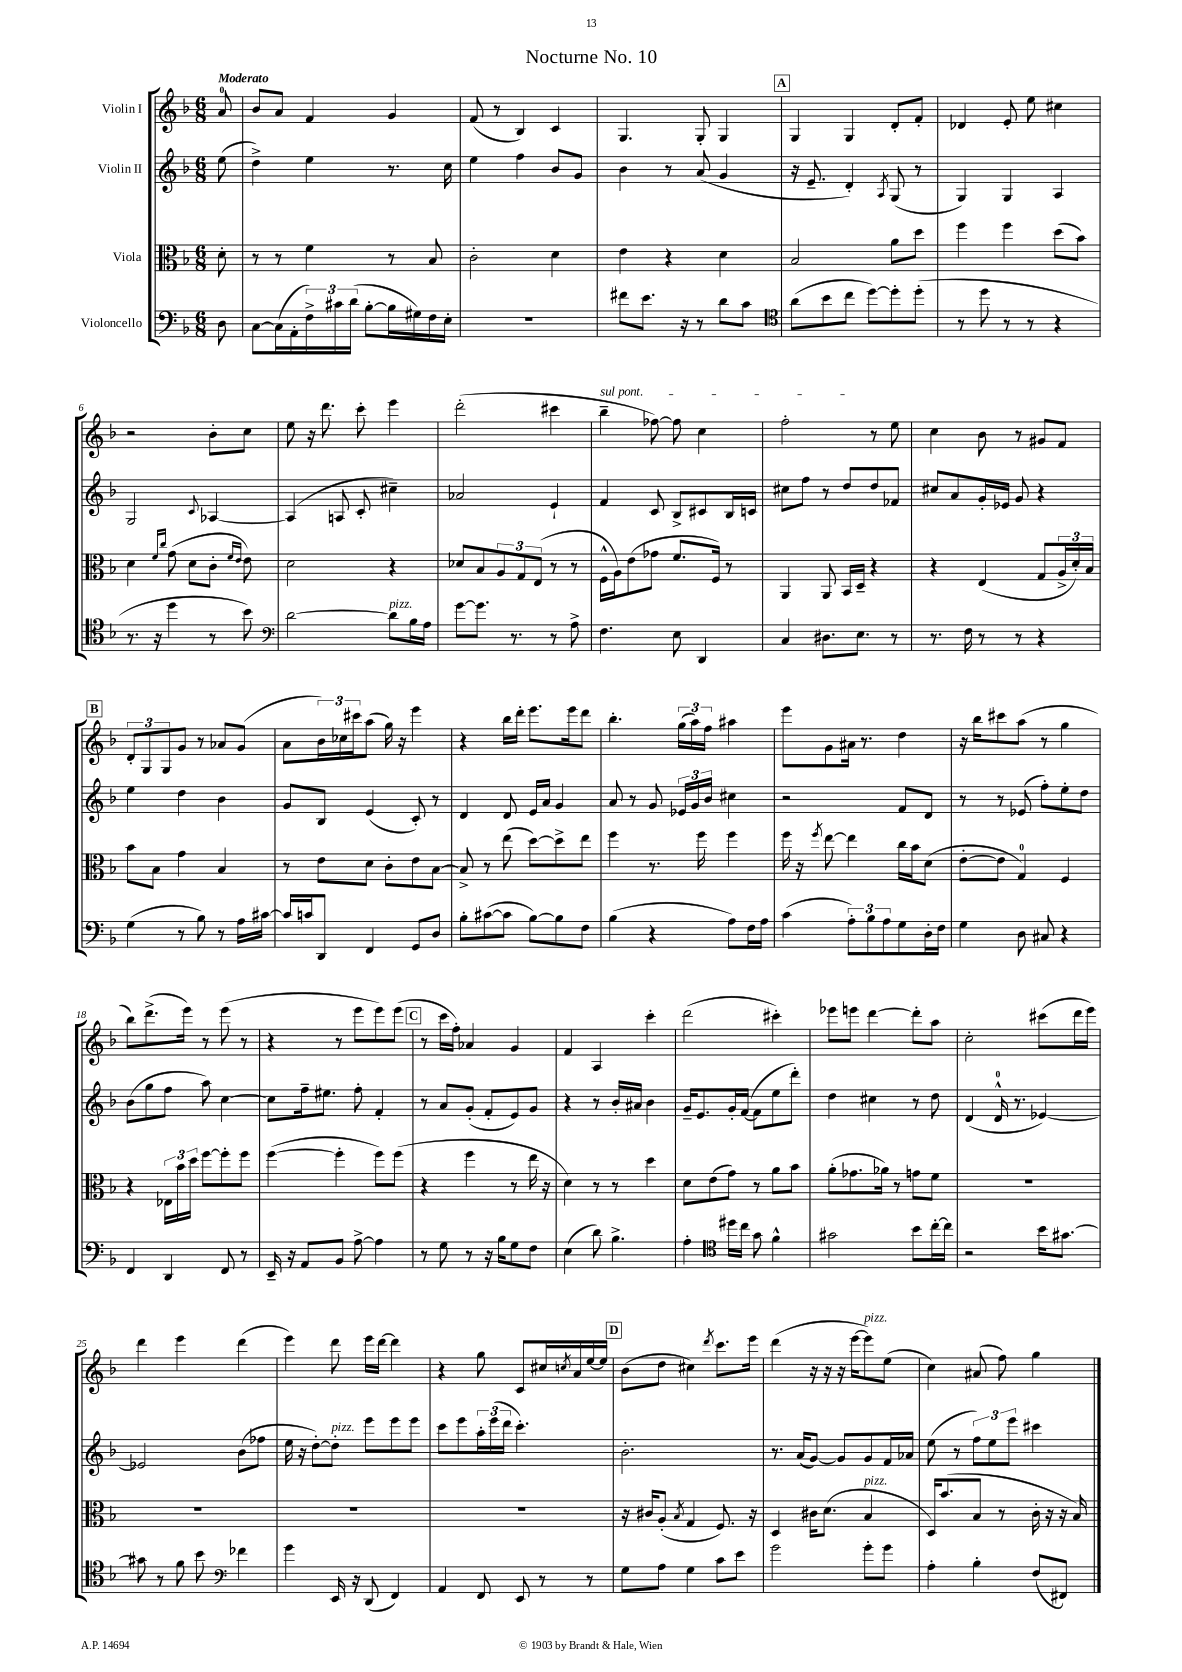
\header { title = "Nocturne No. 10" }
<<
\new StaffGroup <<
\new Staff = "s0" \with { instrumentName = "Violin I" } {
    \clef treble \key f \major \numericTimeSignature \time 6/8 \partial 8 \tempo "Moderato"
    a'8-0 |
    bes'8 a'8 f'4 g'4 |
    f'8( r8 bes4) c'4 |
    g4. g8-. g4 |
    \mark \markup { \box "A" } g4 g4 d'8-. f'8-. |
    des'4 e'8-. e''8 cis''4 |
    r2 bes'8-. c''8 |
    e''8 r16 d'''8. c'''8-. e'''4 |
    d'''2-.( cis'''4 |
    \once \override TextSpanner.bound-details.left.text = \markup { \italic "sul pont." } bes''4--\startTextSpan fes''8~) fes''8 c''4 |
    f''2-.\stopTextSpan r8 e''8 |
    c''4 bes'8 r8 gis'8 f'8 |
    \mark \markup { \box "B" } \tuplet 3/2 { d'8-. g8 g8 } g'8 r8 aes'8 g'8( |
    a'8 \tuplet 3/2 { bes'16) ces''16 cis'''16 } a''8( g''16) r16 e'''4 |
    r4 bes''16 d'''16-. e'''8. e'''16 d'''8 |
    bes''4.-. \tuplet 3/2 { g''16( a''16) f''16 } ais''4 |
    e'''8 g'8 ais'16 r8. d''4 |
    r16 bes''16 cis'''8 a''8( r8 g''4 |
    bes''8) d'''8.->( e'''16) r8 e'''8( r8 |
    r4 r8 e'''8 e'''8) e'''8( |
    \mark \markup { \box "C" } r8 c'''16 f''16-.) aes'4 g'4 |
    f'4 a4 c'''4-. |
    d'''2( cis'''4-.) |
    ees'''8 e'''8 d'''4~ d'''8-. a''8 |
    c''2-. cis'''8( d'''16 e'''16) |
    d'''4 e'''4 d'''4( |
    e'''4) d'''8 e'''16 d'''16~ d'''4 |
    r4 g''8 c'8 cis''16 \acciaccatura { c''8 } a'16 e''16~ e''16 |
    \mark \markup { \box "D" } bes'8( d''8 cis''4) \acciaccatura { d'''8 } c'''8. e'''16 |
    d'''4( r16 r16 r16 e'''16~ e'''8^\markup { \italic "pizz." }) e''8( |
    c''4) ais'8( f''8) g''4 \bar "|." |
}
\new Staff = "s1" \with { instrumentName = "Violin II" } {
    \clef treble \key f \major \numericTimeSignature \time 6/8 \partial 8
    e''8( |
    d''4->) e''4 r8. c''16 |
    e''4 f''4 bes'8 g'8 |
    bes'4 r8 a'8( g'4 |
    \mark \markup { \box "A" } r16 e'8.-- d'4-.) \acciaccatura { a8 } g8( r8 |
    g4) g4 a4 |
    g2 \appoggiatura { c'8 } aes4~ |
    aes4( a8 c'8-. cis''4--) |
    aes'2 e'4-! |
    f'4 c'8 bes8-> cis'8 bes16 c'16 |
    cis''8 f''8 r8 d''8 d''8 fes'8 |
    cis''8 a'8 g'16-. ees'16 g'8 r4 |
    \mark \markup { \box "B" } e''4 d''4 bes'4 |
    g'8 bes8 e'4( c'8-.) r8 |
    d'4 d'8 e'16 a'16 g'4 |
    a'8 r8 g'8 \tuplet 3/2 { ees'16 g'16 bes'16 } cis''4 |
    r2 f'8 d'8 |
    r8 r8 ees'8( f''8-.) e''8-. d''8 |
    bes'8( g''8 f''8 a''8) c''4~ |
    c''8 f''16-- eis''8. f''8-. f'4-. |
    \mark \markup { \box "C" } r8 a'8 g'8-.( f'8-. e'8) g'8 |
    r4 r8 bes'16-. ais'16 bes'4 |
    g'16-- e'8. g'16-. f'16~( f'8 e''8 d'''8-.) |
    d''4 cis''4 r8 d''8 |
    d'4( d'16-0-^ r8. ees'4~) |
    ees'2 bes'8( fes''8 |
    e''16 r16 d''8~-.) d''8-.^\markup { \italic "pizz." } e'''8 e'''8 e'''8 |
    c'''8 e'''8 \tuplet 3/2 { a''16-. e'''16( d'''16 } c'''4.-.) |
    \mark \markup { \box "D" } bes'2.-. |
    r8. a'16( g'8~) g'8 g'8 f'16 aes'16 |
    e''8( r8 \tuplet 3/2 { f''8) e''8 e'''8 } cis'''4 \bar "|." |
}
\new Staff = "s2" \with { instrumentName = "Viola" } {
    \clef alto \key f \major \numericTimeSignature \time 6/8 \partial 8
    d'8-. |
    r8 r8 f'4 r8 bes8 |
    c'2-. d'4 |
    e'4 r4 d'4 |
    \mark \markup { \box "A" } bes2 a'8 d''8 |
    f''4 f''4 d''8( bes'8) |
    d'4 \grace { f'16 c''16 } g'8( d'8 c'8-. \grace { f'16 e'16 } e'8) |
    d'2 r4 |
    des'8 bes8 \tuplet 3/2 { a8 g8 e8( } r8 r8 |
    f16-^ a16) e'8( ges'8 f'8. f16) r8 |
    a,4 a,8 bes,16 d16-- r4 |
    r4 e4( g8 \tuplet 3/2 { a16-> d'16-.) bes16 } |
    \mark \markup { \box "B" } bes'8 bes8 g'4 bes4 |
    r8 e'8 d'8 c'8-. e'8 bes8~ |
    bes8-> r8 e''8( d''8~) d''8-> e''8 |
    f''4 r8. f''16 f''4 |
    f''16 r16 \acciaccatura { f''8 } e''8~ e''4 c''16 bes'16 d'8( |
    e'8~-. e'8 g4-0) f4 |
    r4 \tuplet 3/2 { ees16 bes'16 d''16 } f''8~ f''8-. f''8 |
    f''4~( f''4-. f''8) f''8( |
    \mark \markup { \box "C" } r4 f''4 r8 e''16 r16 |
    d'4) r8 r8 d''4 |
    d'8 e'8( g'8) r8 a'8 bes'8 |
    a'8-.( ges'8. aes'16) r8 g'8 f'8 |
    R2. |
    R2. |
    R2. |
    R2. |
    \mark \markup { \box "D" } r16 cis'16 a8-.( \acciaccatura { bes8 } g4 f8.) r16 |
    d4 cis'16 d'8.( bes4^\markup { \italic "pizz." } |
    d16) bes'8.( bes8 r8 c'16-. r16 r16 bes16) \bar "|." |
}
\new Staff = "s3" \with { instrumentName = "Violoncello" } {
    \clef bass \key f \major \numericTimeSignature \time 6/8 \partial 8
    d8 |
    c8~ c16( a,16-. \tuplet 3/2 { f16->) cis'16 d'16( } bes8~-. bes16 gis16) f16 e16-. |
    R2. |
    fis'8 e'8. r16 r8 d'8 c'8 |
    \mark \markup { \box "A" } \clef tenor a'8( bes'8 c''8 d''8~) d''8-. d''8-.( |
    r8 d''8 r8 r8 r4 |
    r8. r16 d''4 r8 bes'8) |
    \clef bass d'2~ d'8^\markup { \italic "pizz." } bes16 a16 |
    g'8~ g'8. r8. r8 a8-> |
    f4. e8 d,4 |
    c4 dis8. e8. r8 |
    r8. f16 r8 r8 r4 |
    \mark \markup { \box "B" } g4( r8 bes8) r8 a16 cis'16~ |
    cis'16 c'16 d,8 f,4 g,8 d8 |
    bes8-. cis'8~( cis'8 bes8~) bes8 f8 |
    bes4( r4 a8) f16 a16 |
    c'4( \tuplet 3/2 { a8-.) bes8 a8 } g8 d16-. f16 |
    g4 d8 cis8 r4 |
    f,4 d,4 f,8 r8 |
    e,16-- r16 a,8 bes,8 a8~-> a4 |
    \mark \markup { \box "C" } r8 g8 r8 r16 bes16 g8 f8 |
    e4( d'8) bes4.-> |
    a4-. \clef tenor dis''16 c''16 g'8 f'4-^ |
    gis'2 bes'8 c''16~-. c''16 |
    r2 bes'16 gis'8.~ |
    gis'8 r8 f'8 bes'8 \clef bass fes'4 |
    g'4 e,16 r16 d,8( f,4) |
    a,4 f,8 e,8 r8 r8 |
    \mark \markup { \box "D" } g8 a8 g4 c'8 e'8 |
    g'2 g'8-. g'8 |
    a4-. bes4-. f8( fis,8) \bar "|." |
}
>>
>>
